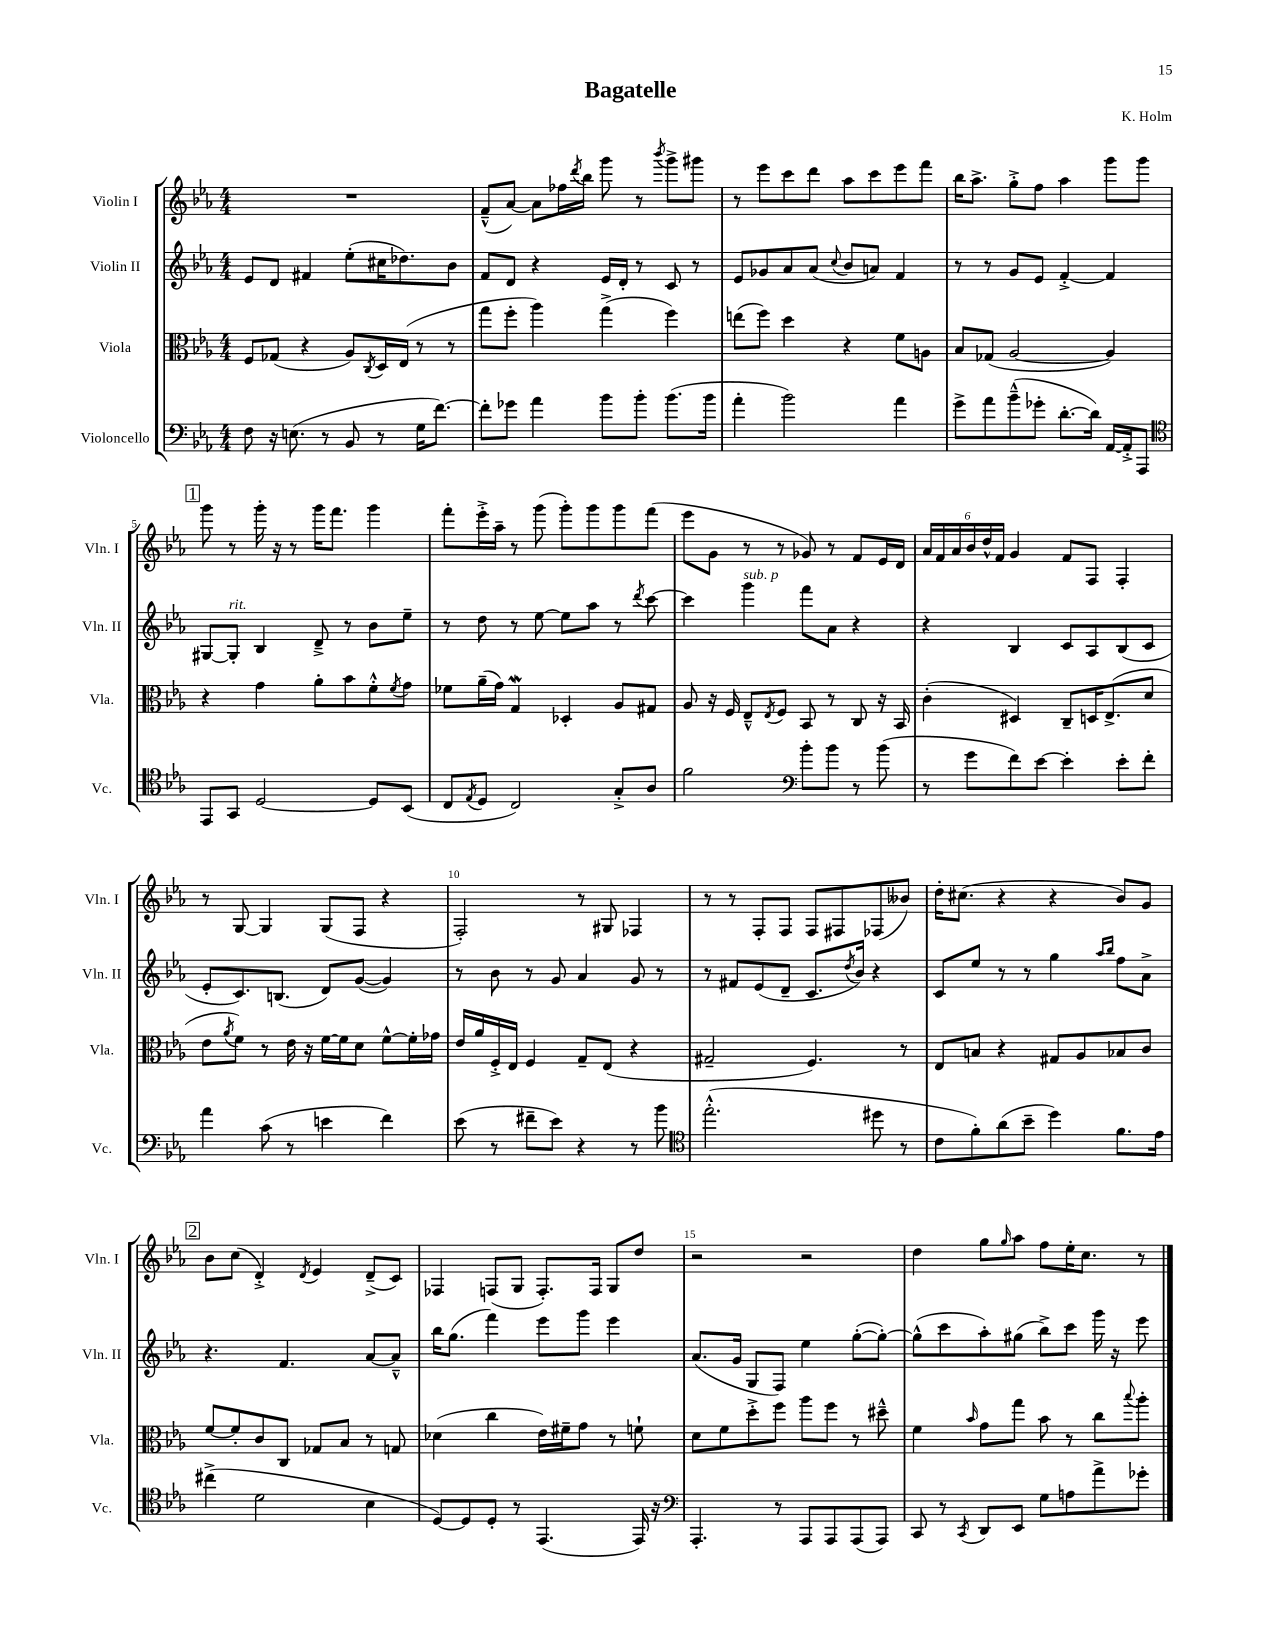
\header { title = "Bagatelle" composer = "K. Holm" }
<<
\new StaffGroup <<
\new Staff = "s0" \with { instrumentName = "Violin I" shortInstrumentName = "Vln. I" } {
    \clef treble \key ees \major \numericTimeSignature \time 4/4
    R1 |
    f'8---^( aes'8~) aes'8 fes''16 \acciaccatura { d'''8 } bes''16 g'''8 r8 \acciaccatura { bes'''8 } g'''8-> gis'''8 |
    r8 ees'''8 c'''8 d'''8 aes''8 c'''8 ees'''8 f'''8 |
    bes''16 aes''8.-> g''8-.-> f''8 aes''4 g'''8 g'''8 |
    \mark \markup { \box "1" } g'''8 r8 g'''16-. r16 r8 g'''16 f'''8. g'''4 |
    f'''8-. ees'''16-.-> aes''16-- r8 g'''8( g'''8-.) g'''8 g'''8 f'''8( |
    ees'''8 g'8 r8 r8 ges'8) r8 f'8 ees'16 d'16 |
    \tuplet 6/4 { aes'16 f'16 aes'16 bes'16 d''16-^ f'16 } g'4 f'8 f8 f4-. |
    r8 g8~ g4 g8( f8 r4 |
    f2-.) r8 gis8 fes4 |
    r8 r8 f8-. f8 f8 fis8 fes8( beses'8) |
    d''16-. cis''8.( r4 r4 bes'8) g'8 |
    \mark \markup { \box "2" } bes'8 c''8( d'4-.->) \acciaccatura { d'8 } ees'4 d'8--->( c'8) |
    fes4 f8( g8 f8.-.) f16 g8 d''8 |
    r2 r2 |
    d''4 g''8 \grace { g''16 } aes''8 f''8 ees''16-. c''8. r8 \bar "|." |
}
\new Staff = "s1" \with { instrumentName = "Violin II" shortInstrumentName = "Vln. II" } {
    \clef treble \key ees \major \numericTimeSignature \time 4/4
    ees'8 d'8 fis'4 ees''8-.( cis''16 des''8.) bes'8 |
    f'8 d'8 r4 ees'16 d'16-. r8 c'8 r8 |
    ees'8 ges'8 aes'8 aes'8( \appoggiatura { c''8 } bes'8 a'8) f'4 |
    r8 r8 g'8 ees'8 f'4~-.-> f'4 |
    \mark \markup { \box "1" } gis8~ gis8-.^\markup { \italic "rit." } bes4 d'8---> r8 bes'8 ees''8-- |
    r8 d''8 r8 ees''8~ ees''8 aes''8 r8 \acciaccatura { d'''8 } c'''8~ |
    c'''4 g'''4^\markup { \italic "sub. p" } f'''8 aes'8 r4 |
    r4 bes4 c'8 aes8 bes8( c'8 |
    ees'8-. c'8.) b8.( d'8) g'8~( g'4) |
    r8 bes'8 r8 g'8 aes'4 g'8 r8 |
    r8 fis'8 ees'8( d'8-- c'8. \acciaccatura { d''8 } bes'16) r4 |
    c'8 ees''8 r8 r8 g''4 \grace { aes''16 bes''16 } f''8 aes'8-> |
    \mark \markup { \box "2" } r4. f'4. aes'8~ aes'8---^ |
    bes''16 g''8.( f'''4) ees'''8 g'''8 ees'''4 |
    aes'8.( g'16 g8 f8) ees''4 g''8~-.( g''8~-.) |
    g''8-^( c'''8 aes''8-.) gis''8( bes''8->) c'''8 g'''16 r16 ees'''8 \bar "|." |
}
\new Staff = "s2" \with { instrumentName = "Viola" shortInstrumentName = "Vla." } {
    \clef alto \key ees \major \numericTimeSignature \time 4/4
    f8 ges8( r4 aes8) \acciaccatura { c8 } d16 ees16( r8 r8 |
    g''8 f''8-. aes''4) g''4->( f''4) |
    e''8( f''8) d''4 r4 f'8 a8 |
    bes8 ges8( aes2~ aes4) |
    \mark \markup { \box "1" } r4 g'4 aes'8-. bes'8 f'8-.-^ \acciaccatura { f'8 } g'8 |
    fes'8 aes'16--( g'16) g4\mordent des4-. aes8 gis8 |
    aes8 r16 f16 ees8---^ \acciaccatura { ees8 } f8 bes,8 r8 c8 r16 bes,16 |
    c'4-.( dis4) c8-- d16 ees8.->( d'8 |
    ees'8 \acciaccatura { aes'8 } f'8) r8 ees'16 r16 f'16~ f'16 d'8 f'8~-^ f'16-. ges'16 |
    ees'16 aes'16 f16-.-> ees16 f4 g8-- ees8( r4 |
    gis2-- f4.) r8 |
    ees8 b8 r4 gis8 aes8 bes8 c'8 |
    \mark \markup { \box "2" } f'8~ f'8-. c'8 c8 ges8 bes8 r8 g8 |
    des'4( c''4 ees'16) fis'16-- g'8 r8 f'8-! |
    d'8 f'8 d''8-.-> f''8 aes''8 f''8 r8 dis''8---^ |
    f'4 \grace { bes'16 } g'8 g''8 bes'8 r8 c''8 \appoggiatura { bes''8 } aes''8-. \bar "|." |
}
\new Staff = "s3" \with { instrumentName = "Violoncello" shortInstrumentName = "Vc." } {
    \clef bass \key ees \major \numericTimeSignature \time 4/4
    f8 r16 e8.( r8 bes,8 r8 g16 f'8.~) |
    f'8-. ges'8 aes'4 bes'8 bes'8-. bes'8.( bes'16 |
    aes'4-. bes'2) aes'4 |
    g'8-> aes'8 bes'8---^( ges'8-. d'8.~-. d'16) aes,16~ aes,16-.-> aes,,8 |
    \mark \markup { \box "1" } \clef tenor ees,8 g,8 d2~ d8 bes,8( |
    c8 \acciaccatura { ees8 } d8 c2) g8-.-> aes8 |
    f'2 \clef bass bes'8-. bes'8 r8 bes'8( |
    r8 g'8 f'8) ees'8~ ees'4-. ees'8-. f'8-. |
    aes'4 c'8( r8 e'4 f'4) |
    ees'8( r8 fis'8-- ees'8) r4 r8 bes'8 |
    \clef tenor ees''2.-.-^( dis''8 r8 |
    c'8 f'8-.) aes'8( bes'8-- d''4) f'8. ees'16 |
    \mark \markup { \box "2" } cis''4->( d'2 bes4 |
    d8~) d8 d8-. r8 ees,4.( ees,16) r16 |
    \clef bass aes,,4.-. r8 aes,,8 aes,,8 aes,,8( aes,,8) |
    c,8 r8 \acciaccatura { c,8 } d,8 ees,8 g8 a8 aes'8-> ges'8-. \bar "|." |
}
>>
>>
\layout { \context { \Score \override BarNumber.break-visibility = ##(#f #t #t) barNumberVisibility = #(every-nth-bar-number-visible 5) } }
